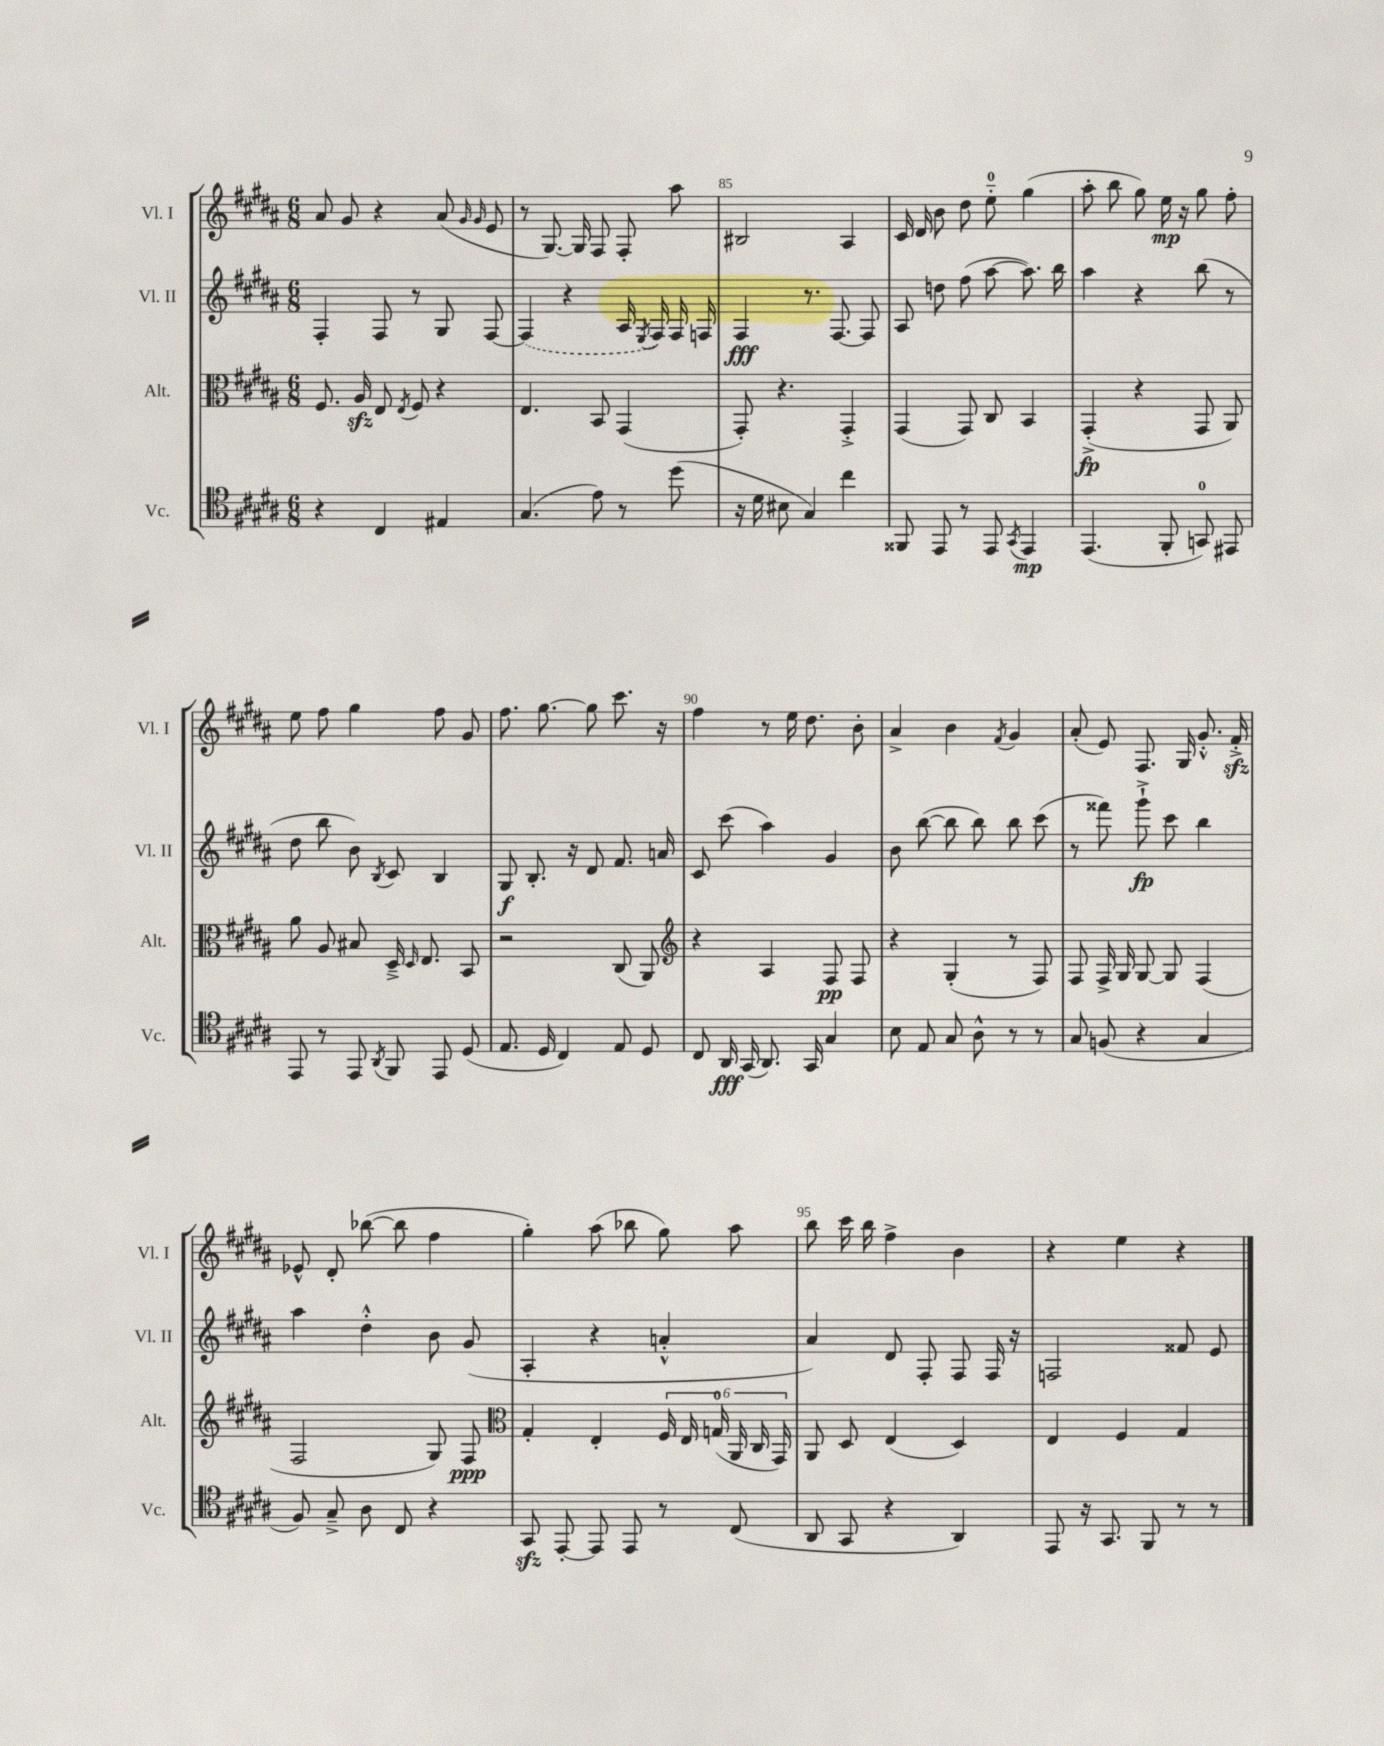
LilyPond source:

<<
\new StaffGroup <<
\new Staff = "s0" \with { instrumentName = "Vl. I" shortInstrumentName = "Vl. I" } {
    \clef treble \key b \major \numericTimeSignature \time 6/8
    \autoBeamOff ais'8 gis'8 r4 ais'8( \grace { gis'16 gis'16 } e'8 |
    r8 gis8.~) gis16 fis8 fis8-. ais''8 |
    bis2 ais4 |
    cis'16 dis'16 b'8 dis''8 e''8-0-_ gis''4( |
    ais''8-. b''8 gis''8) e''16\mp r16 gis''8 fis''8-. |
    e''8 fis''8 gis''4 fis''8 gis'8 |
    fis''8. gis''8.~ gis''8 cis'''8. r16 |
    fis''4 r8 e''16 dis''8. b'8-. |
    ais'4-> b'4 \acciaccatura { fis'8 } gis'4 |
    ais'8-.( e'8) fis8. gis16 gis'8.-.-^ fis'16-.->\sfz |
    ees'8-^ dis'8-. bes''8~( bes''8 fis''4 |
    gis''4-.) ais''8( bes''8 gis''8) ais''8 |
    b''8 cis'''16 b''16 fis''4-> b'4 |
    r4 e''4 r4 \bar "|." |
}
\new Staff = "s1" \with { instrumentName = "Vl. II" shortInstrumentName = "Vl. II" } {
    \clef treble \key b \major \numericTimeSignature \time 6/8
    \autoBeamOff fis4-. fis8 r8 gis8 fis8~ |
    \once \slurDashed fis4( r4 ais16 \acciaccatura { e8 } fis16) fis16 f16 |
    fis4\fff r8. fis8.~ fis8 |
    ais8 d''8 fis''8( ais''8~ ais''8.) b''16 |
    ais''4 r4 b''8( r8 |
    dis''8 b''8 b'8) \acciaccatura { b8 } cis'8 b4 |
    gis8\f b8.-. r16 dis'8 fis'8. a'16 |
    cis'8 cis'''8( ais''4) gis'4 |
    b'8 b''8~( b''8 b''8) b''8 cis'''8( |
    r8 fisis'''8) gis'''8-!->\fp cis'''8 b''4 |
    ais''4 dis''4-.-^ b'8 gis'8( |
    ais4-. r4 a'4-.-^ |
    ais'4) dis'8 fis8-. fis8 fis16 r16 |
    f2 fisis'8 e'8 \bar "|." |
}
\new Staff = "s2" \with { instrumentName = "Alt." shortInstrumentName = "Alt." } {
    \clef alto \key b \major \numericTimeSignature \time 6/8
    \autoBeamOff fis8. ais16\sfz e8 \acciaccatura { e8 } fis8 r4 |
    e4. b,8 gis,4( |
    gis,8-.) r4. gis,4-.-> |
    gis,4( gis,8) cis8 b,4 |
    gis,4-.->\fp( r4 gis,8 ais,8) |
    ais'8 ais8 bis8 dis16---> \grace { dis16 } e8. b,8 |
    r2 cis8( ais,8) |
    \clef treble r4 ais4 fis8\pp fis8 |
    r4 gis4-.( r8 fis8) |
    fis8 fis16-> gis16 gis8~ gis8 fis4( |
    fis2 gis8) fis8\ppp |
    \clef alto gis4-. e4-. \tuplet 6/4 { fis16 e16 g16-0( ais,16 cis16 gis,16) } |
    ais,8 dis8 e4( dis4) |
    e4 fis4 gis4 \bar "|." |
}
\new Staff = "s3" \with { instrumentName = "Vc." shortInstrumentName = "Vc." } {
    \clef tenor \key b \major \numericTimeSignature \time 6/8
    \autoBeamOff r4 cis4 eis4 |
    gis4.( e'8) r8 dis''8( |
    r16 dis'16 bis8 gis4) cis''4 |
    fisis,8 e,8 r8 e,8 \acciaccatura { gis,8 } e,4\mp |
    e,4.( fis,8-. g,8-0) eis,8 |
    e,8 r8 e,8 \acciaccatura { ais,8 } fis,8 e,8 dis8( |
    e8. dis16 cis4) e8 dis8 |
    cis8 ais,16\fff gis,16( ais,8.) gis,16 gis4 |
    b8 e8 gis8 ais8-^ r8 r8 |
    gis8 f8( r4 gis4 |
    fis8) gis8---> ais8 cis8 r4 |
    gis,8\sfz e,8~-. e,8 e,8 r8 cis8( |
    ais,8 gis,8 r4 ais,4) |
    e,8 r16 gis,8. fis,8 r8 r8 \bar "|." |
}
>>
>>
\layout { \context { \Score currentBarNumber = #83 \override BarNumber.break-visibility = ##(#f #t #t) barNumberVisibility = #(every-nth-bar-number-visible 5) } }
